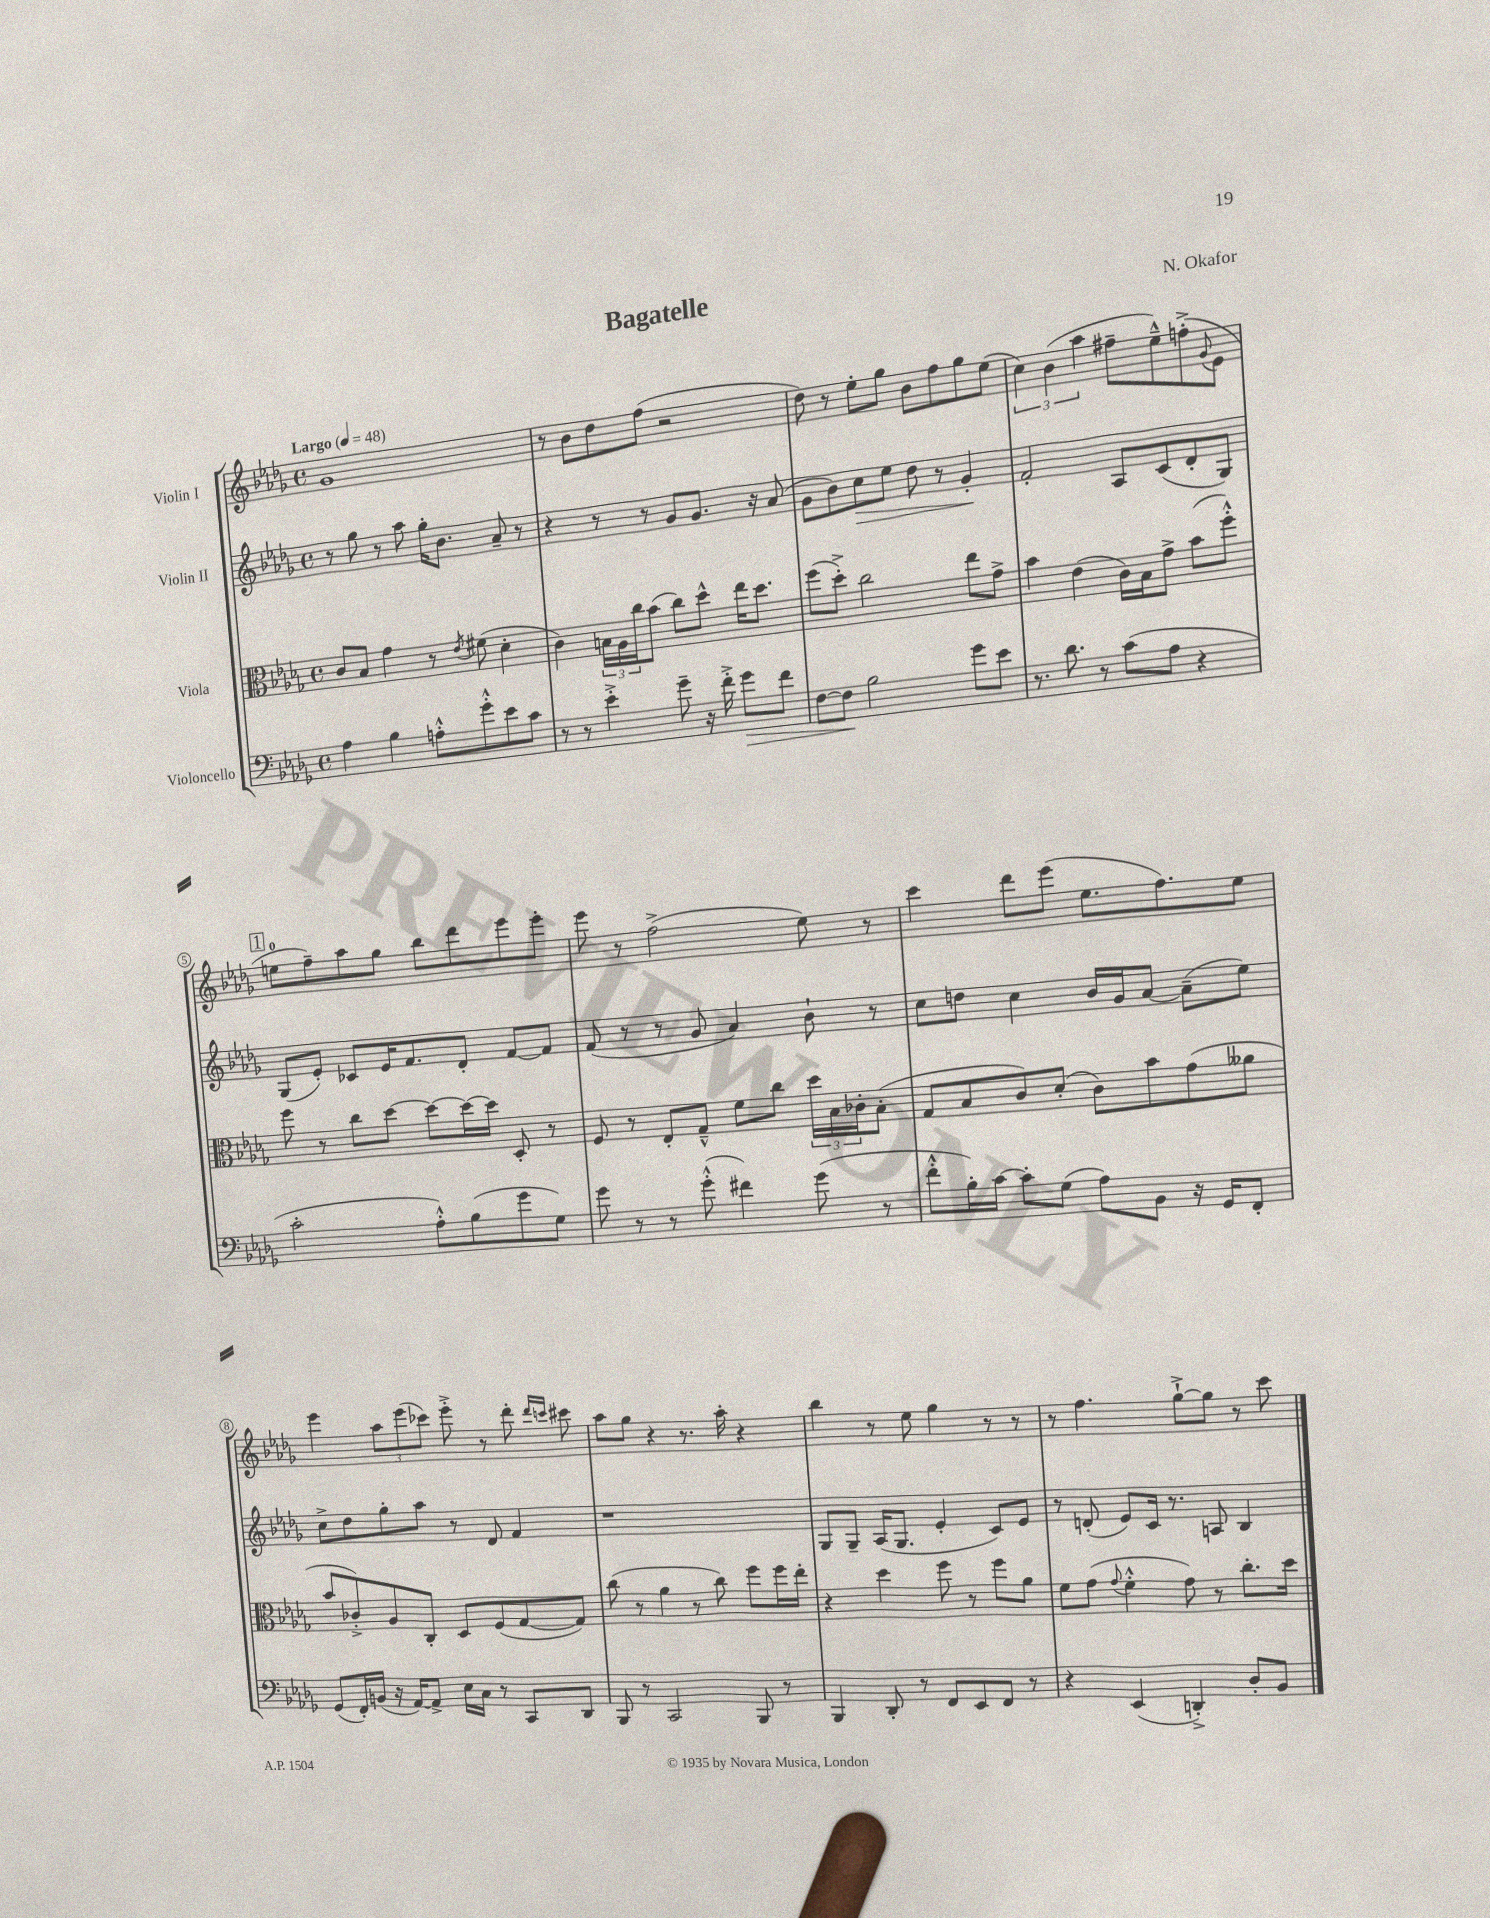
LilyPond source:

\header { title = "Bagatelle" composer = "N. Okafor" }
<<
\new StaffGroup <<
\new Staff = "s0" \with { instrumentName = "Violin I" } {
    \clef treble \key des \major \defaultTimeSignature \time 4/4 \tempo "Largo" 4 = 48
    ges'1 |
    r8 bes'8 des''8 f''8( r2 |
    des''8) r8 ees''8-. ges''8 bes'8 f''8 ges''8 ees''8( |
    \tuplet 3/2 { c''4) bes'4( aes''4 } fis''8-- ees''8---^) f''8-.->( \appoggiatura { ges'8 } ees'8 |
    \mark \markup { \box "1" } e''8-0 f''8--) aes''8 ges''8 bes''8 des'''8 ees'''8 ees'''8-. |
    ees'''8 r8 f''2->( ees''8) r8 |
    c'''4 des'''8 ees'''8( ees''8. f''8.) ees''8 |
    ees'''4 \tuplet 3/2 { aes''8 ees'''8( ces'''8) } ees'''8-.-> r8 des'''8-. \grace { des'''16 c'''16 } cis'''8 |
    aes''8 ges''8 r4 r8. aes''16-. r4 |
    bes''4 r8 ees''8 ges''4 r8 r8 |
    r8 f''4. ges''8~-!-> ges''8 r8 c'''8 \bar "|." |
}
\new Staff = "s1" \with { instrumentName = "Violin II" } {
    \clef treble \key des \major \defaultTimeSignature \time 4/4
    r8 ges''8 r8 aes''8 ges''16-. bes'8. aes'8-- r8 |
    r4 r8 r8 ges'8 ges'8. r16 aes'8( |
    ges'8 bes'8) c''8\> ees''8 des''8 r8 ges'4-.\! |
    f'2-. aes8 c'8( des'8-. ges8) |
    \mark \markup { \box "1" } ges8( ees'8-.) ces'8 ees'16 f'8. des'8-. f'8~ f'8 |
    f'8( r8 r8 ges'8 aes'4) bes'8-! r8 |
    c''8 d''8 c''4 bes'16 ges'16 aes'8~ aes'8--( ees''8) |
    c''8-> des''8 ges''8-. aes''8 r8 des'8 f'4 |
    r1 |
    ges8 ges8-- aes16( ges8. ees'4-. c'8) ees'8 |
    r8 d'8-.( ees'8) c'16 r8. a8 bes4 \bar "|." |
}
\new Staff = "s2" \with { instrumentName = "Viola" } {
    \clef alto \key des \major \defaultTimeSignature \time 4/4
    c'8 bes8 ges'4 r8 \acciaccatura { ees'8 } fis'8( des'4-. |
    c'4) \tuplet 3/2 { b16 aes16 c''16 } bes'8( c''8) des''8-^ ees''16 des''8. |
    f''8( des''8-.->) c''2 ees''8 ges'8-> |
    bes'4 ees'4( c'16) bes16 ges'8-> bes'8( f''8-.-^) |
    \mark \markup { \box "1" } f''8 r8 c''8 des''8~ des''8~ des''16~ des''16 des8-. r8 |
    f8 r8 ees8-. ges8---^ f'8 c''8 \tuplet 3/2 { des''16 bes16 ces'16-. } bes8-.( |
    ges8 bes8 c'8) des'8-.( c'8) bes'8 ges'8( aeses'8 |
    bes'8 ces'8-.->) aes8 c8-. des8 f8( ges8~ ges8) |
    c''8( r8 aes'4 r8 c''8) f''8 f''16 ees''16-. |
    r4 des''4 f''8 r8 f''8 aes'8 |
    f'8 ges'8( \appoggiatura { ges'8 } f'4-.-^ ges'8) r8 c''8.-. des''16 \bar "|." |
}
\new Staff = "s3" \with { instrumentName = "Violoncello" } {
    \clef bass \key des \major \defaultTimeSignature \time 4/4
    aes4 bes4 a8-.-^ ges'8-.-^ ees'8 c'8 |
    r8 r8 ees'4-.-> ges'8-- r16 f'16-.-> ges'8\> f'8 |
    f8~ f8\! bes2 ges'8 ees'8 |
    r8. des'8. r8 c'8( aes8 r4 |
    \mark \markup { \box "1" } c'2-. aes8-.-^) bes8( ges'8 ges8) |
    ges'8 r8 r8 ges'8-.-^( fis'4) ges'8( r8 |
    f'8-.-^ bes16-.) c'16~ c'8-. ges8( aes8) bes,8 r16 ges,16 f,8-. |
    ges,8( f,16-.) b,16( r16 aes,16~) aes,8-> ees16 c16 r8 c,8 des,8 |
    bes,,8 r8 c,2 bes,,8 r8 |
    bes,,4 des,8-. r8 f,8 ees,8 f,8 r8 |
    r4 ees,4( d,4-.->) des8-. bes,8 \bar "|." |
}
>>
>>
\layout { \context { \Score \override BarNumber.stencil = #(make-stencil-circler 0.1 0.3 ly:text-interface::print) } }
